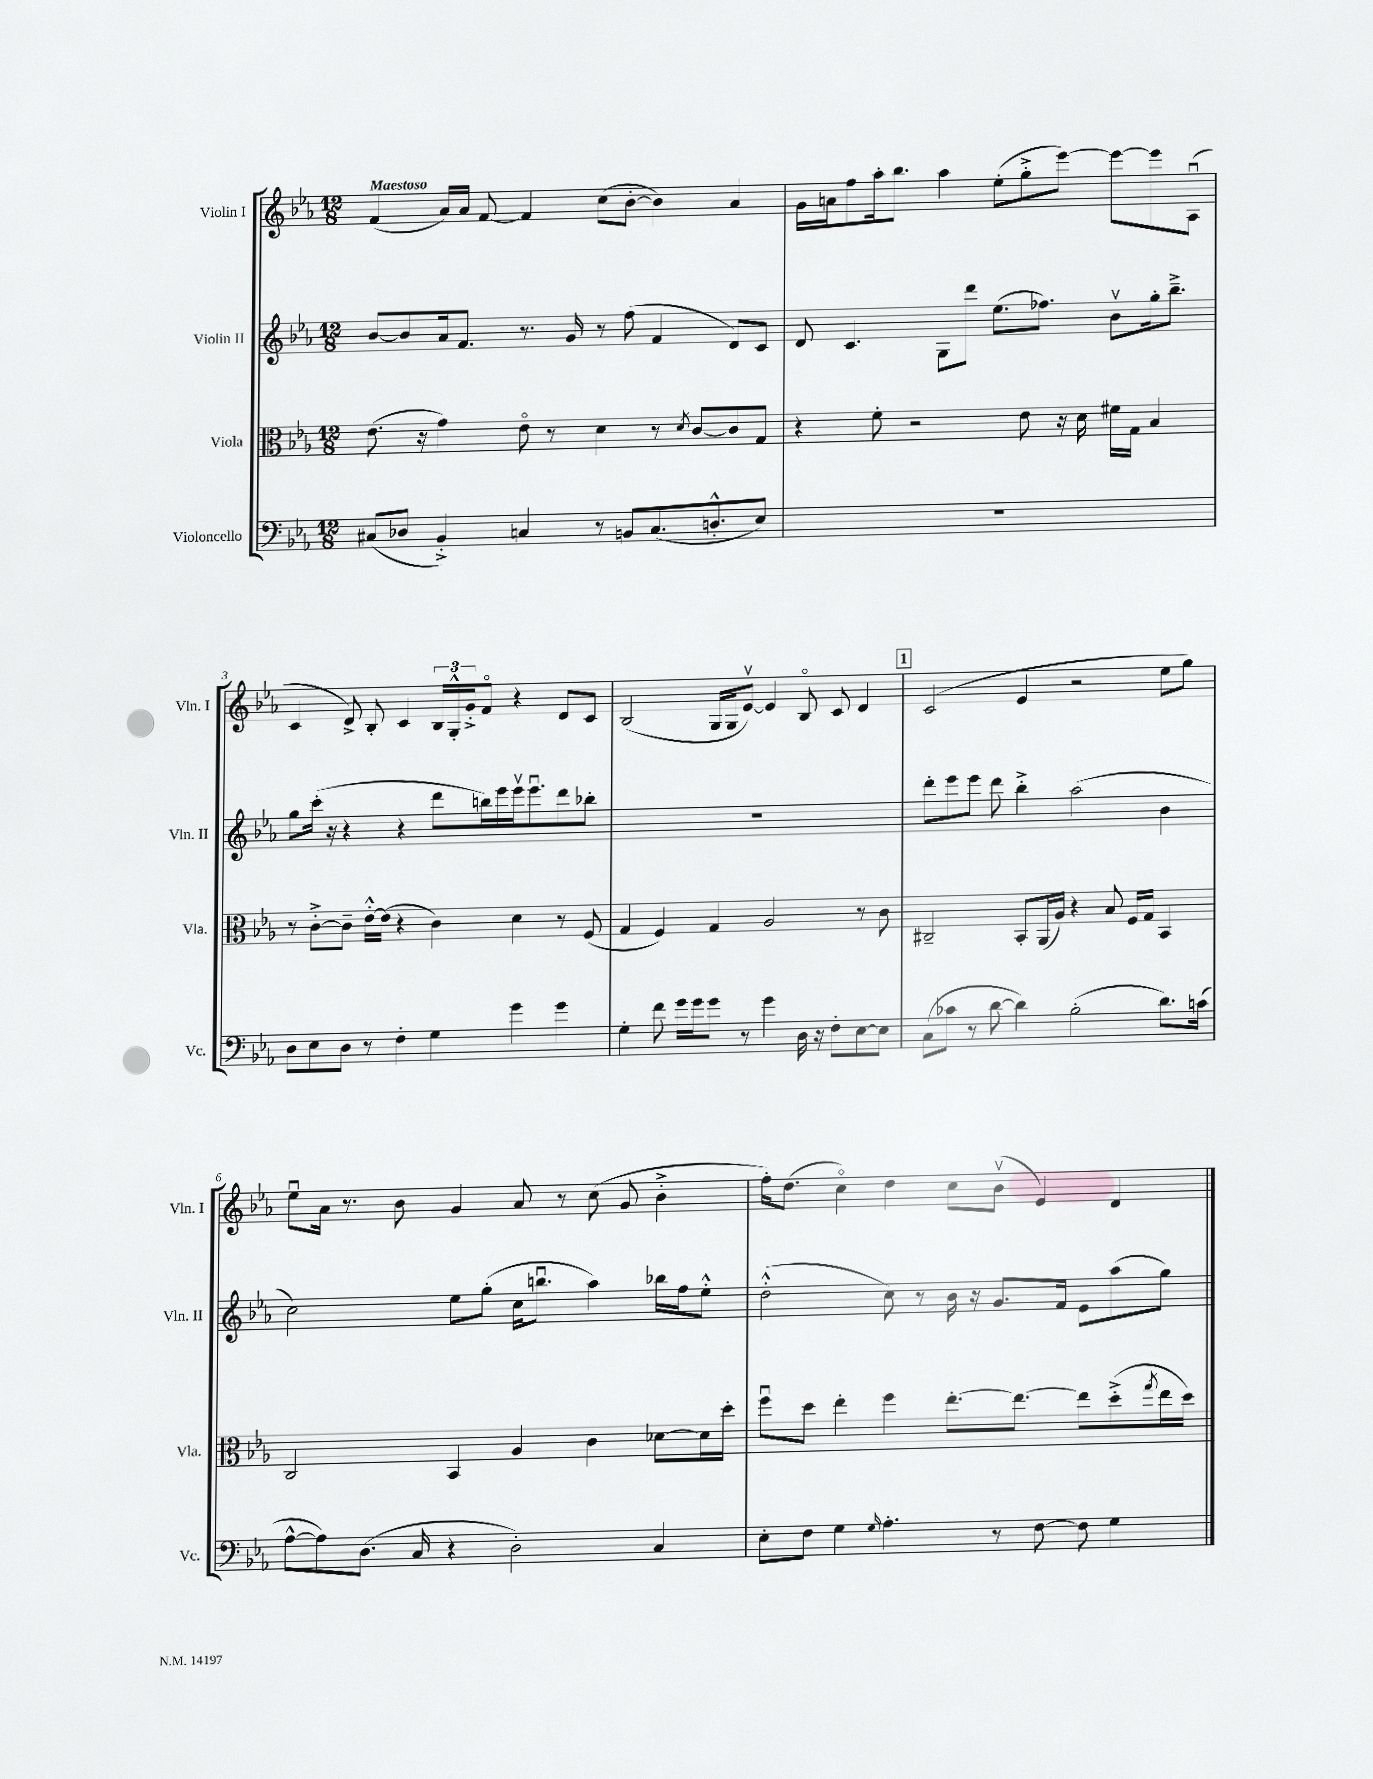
<<
\new StaffGroup <<
\new Staff = "s0" \with { instrumentName = "Violin I" shortInstrumentName = "Vln. I" } {
    \clef treble \key ees \major \numericTimeSignature \time 12/8 \tempo "Maestoso"
    f'4( aes'16) aes'16 f'8~ f'4 c''8( bes'8~-. bes'4) aes'4 |
    g'16 a'16 f''8 aes''16-. bes''8. aes''4 ees''8-.( g''8-.-> ees'''8~) ees'''8~ ees'''8 aes8\downbow( |
    c'4 d'8->) bes8-. c'4 \tuplet 3/2 { bes16 g16-.-^ g'16-.-> } f'8\flageolet r4 d'8 c'8 |
    bes2( g16 g16 ees'8~\upbow) ees'4 bes8\flageolet c'8 d'4 |
    \mark \markup { \box "1" } c'2( ees'4 r2 ees''8 g''8) |
    ees''8\downbow aes'16 r8. bes'8 g'4 aes'8 r8 c''8( g'8 bes'4-.-> |
    f''16-.) d''8.( c''4\flageolet) d''4 c''8 bes'8\upbow( ees'4) d'4 \bar "|." |
}
\new Staff = "s1" \with { instrumentName = "Violin II" shortInstrumentName = "Vln. II" } {
    \clef treble \key ees \major \numericTimeSignature \time 12/8
    bes'8~ bes'8 aes'16 f'8. r8. g'16 r8 f''8( f'4 d'8) c'8 |
    d'8 c'4. g8 d'''8 ees''8.( fes''8.) bes'8\upbow g''16-. bes''8.---> |
    g''8 c'''16-.( r16 r4 r4 d'''8 b''16) ees'''16 ees'''16\upbow ees'''8.\downbow d'''8 bes''8-. |
    R1. |
    \mark \markup { \box "1" } d'''8-. ees'''8 ees'''8 d'''8 bes''4-.-> aes''2( bes'4 |
    c''2) ees''8 g''8-.( c''16 b''8.\downbow aes''4) bes''16 f''16 ees''8-.-^ |
    d''2-.-^( c''8) r8 bes'16 r16 g'8. f'16 ees'8 aes''8( g''8) \bar "|." |
}
\new Staff = "s2" \with { instrumentName = "Viola" shortInstrumentName = "Vla." } {
    \clef alto \key ees \major \numericTimeSignature \time 12/8
    ees'8.( r16 g'4) ees'8\flageolet r8 d'4 r8 \acciaccatura { d'8 } c'8~ c'8 g8 |
    r4 f'8-. r2 ees'8 r16 d'16 fis'16 g16 bes4 |
    r8 c'8~-.-> c'8-- ees'16~-.-^ ees'16( r4 c'4) d'4 r8 f8( |
    g4 f4) g4 aes2 r8 c'8 |
    \mark \markup { \box "1" } cis2-- bes,8-. aes,16( aes16) r4 bes8 f16 g16 bes,4 |
    c2 bes,4 aes4 c'4 des'8~ des'16 d''16-. |
    f''8\downbow d''8 ees''4-. f''4 ees''8.~-. ees''8.~ ees''8 d''8-.->( \acciaccatura { g''8 } ees''16 d''16) \bar "|." |
}
\new Staff = "s3" \with { instrumentName = "Violoncello" shortInstrumentName = "Vc." } {
    \clef bass \key ees \major \numericTimeSignature \time 12/8
    cis8( des8 bes,4-.->) c4 r8 b,8 c8.( d8.-.-^ ees8) |
    R1. |
    d8 ees8 d8 r8 f4-. g4 g'4 g'4 |
    g4-. f'8 g'16 g'16 g'8 r8 g'4 d16 r16 f8-. ees8~ ees8 |
    \mark \markup { \box "1" } c8( ces'8 r8 d'8~ d'4) bes2-.( d'8.) c'16( |
    aes8~-^ aes8) d8.( c16 r4 d2-.) c4 |
    ees8-. f8 g4 \grace { g16 } aes4.-. r8 f8~ f8 g4 \bar "|." |
}
>>
>>
